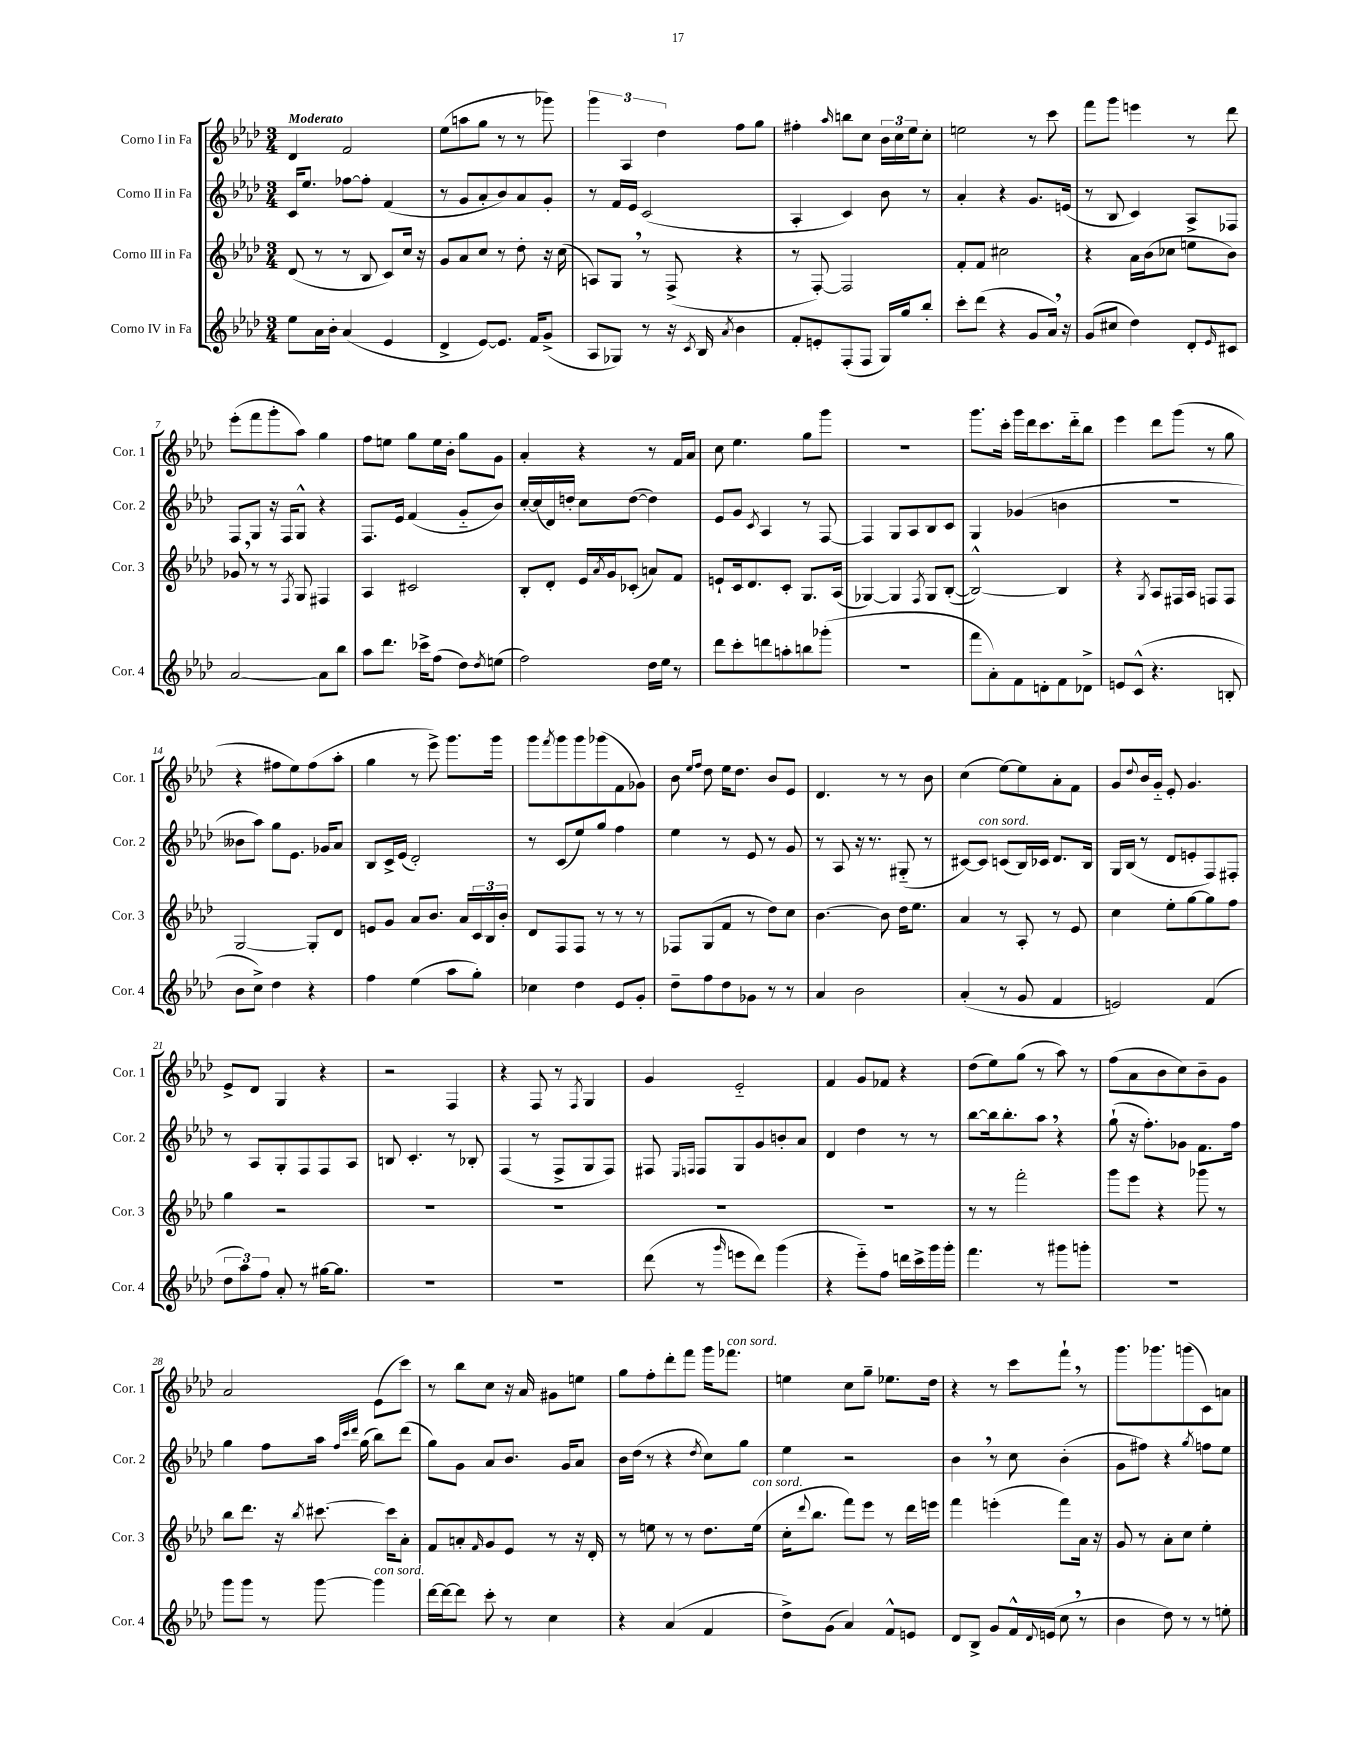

**kern	**kern	**kern	**kern
*part4	*part3	*part2	*part1
*staff4	*staff3	*staff2	*staff1
*I"Corno IV in Fa	*I"Corno III in Fa	*I"Corno II in Fa	*I"Corno I in Fa
*I'Cor. 4	*I'Cor. 3	*I'Cor. 2	*I'Cor. 1
*clefG2	*clefG2	*clefG2	*clefG2
*k[b-e-a-d-]	*k[b-e-a-d-]	*k[b-e-a-d-]	*k[b-e-a-d-]
*M3/4	*M3/4	*M3/4	*M3/4
=1	=1	=1	=1
!	!	!	!LO:TX:a:B:t=Moderato
8ee-\L	(8d-/	16c/KL	4d-/
.	.	8.ee-/J	.
16a-\L	8r	.	.
16b-'\JJ	.	.	.
(4a-/	8r	[8ff-X\L	2f/
.	8B-/	8ff-'\J]	.
4e-/	8c/L)	(4f/	.
.	16cc/Jk	.	.
.	16r	.	.
=2	=2	=2	=2
4d-^/	8g/L	8r	(8ee-\L
.	8a-/	8g/L	8aan\
[8e-/L)	8cc/J	8a-'/	8gg\J
8.e-/J]	8r	8b-/)	8r
.	8dd-'\	8a-/	8r
16f/KL	.	.	.
(8g^/J	16r	8g'/J	8ggg-X\)
.	(16cc\	.	.
=3	=3	=3	=3
8A-/L	8An/L)	8r	6ggg\
8G-X/J)	8G,/J	16f/LL	.
.	.	.	6A-/
.	.	16e-/JJ	.
8r	8r	(2c/	.
.	.	.	6dd-\
16r	(8F^/	.	.
8qc/	.	.	.
16B-/	.	.	.
8qa-/	.	.	.
4b-\	4r	.	8ff\L
.	.	.	8gg\J
=4	=4	=4	=4
8f'/L	8r	4A-'/	4ff#X'\
8en'/	[8F'/)	.	.
.	.	.	16qqaa-/
(8F'/	2F/]	4c/)	8bbn\L
8F/J	.	.	8cc\J
16G/LL)	.	8b-\	24b-\LL
.	.	.	24cc\
16gg/J	.	.	.
.	.	.	24ee-\J
8bb-'/J	.	8r	8cc'\J
=5	=5	=5	=5
8ccc'\L	8f'/L	4a-'/	2een\
(8ddd-\J	8f/J	.	.
4r	2cc#X\	4r	.
8g/L	.	8.g/L	8r
16a-,/Jk)	.	.	8ccc\
16r	.	(16en/Jk	.
=6	=6	=6	=6
(8g/L	4r	8r	8fff\L
8cc#X/J	.	8B-/	8ggg\J
4dd-\)	16a-\LL	4c/)	4eeen\
.	(16b-\J	.	.
.	8cc-X\J	.	.
8d-'/L	8een\L	8A-^/L	8r
16qqe-/	.	.	.
8c#X/J	8b-\J)	8F-X/J	8ddd-\
!!LO:LB:g=z
=7	=7	=7	=7
[2a-/	8g-X,/	8F/L	(8eee-'\L
.	8r	8G/J	8fff\
.	8r	16r	8ggg'\
.	.	16F/KL	.
.	8qF/	.	.
.	8G/	8G^^/J	8aa-\J)
8a-\L]	4F#X/	4r	4gg\
8bb-\J	.	.	.
=8	=8	=8	=8
8aa-\L	4A-/	8.F/L	8ff\L
8.ddd-\J	.	.	8een\J
.	.	16e-/Jk	.
.	2c#X/	(4f/	8gg\L
16ccc-X^\KL	.	.	.
(8ff\J	.	.	16ee\L
.	.	.	16b-'\JJ
8dd-\L)	.	8g/L	8gg\L
8qdd-/	.	.	.
(8een\J	.	8b-/J)	8g\J
=9	=9	=9	=9
2ff\)	8B-'/L	[16cc'/LL	4a-'/
.	.	(16cc/]	.
.	8d-'/J	16d-/)	.
.	.	16ddn'/JJ	.
.	16e-/LL	8cc\L	4r
.	8qa-/	.	.
.	16g/J	.	.
.	(8c-X'/J	([8dd\J	.
16dd-\LL	8an/L)	4dd\])	8r
16ee-\JJ	.	.	.
8r	8f/J	.	16f/LL
.	.	.	16a-/JJ
=10	=10	=10	=10
8ddd-\L	8en`/L	8e-/L	8cc\
8ccc'\	16c/k	8g/J	4.ee-\
.	8.d-/	.	.
.	.	8qc/	.
8dddn\	.	4A-/	.
8aan'\	8c'/J	.	.
8bbn\	8.G/L	8r	8gg\L
(8ggg-X'\J	.	[8F/	8ggg\J
.	(16A-/Jk	.	.
=11	=11	=11	=11
2.r	[4G-X/)	4F/]	2.r
.	4G-/]	8G/L	.
.	.	8A-/	.
.	8qF/	.	.
.	8G-/L	8B-/	.
.	([8B-'/J	8c/J	.
=12	=12	=12	=12
8fff\L	2B-^^/_)	4G/	8.ggg\L
8a-'\)	.	.	.
.	.	.	16ccc'\Jk
8f\	.	(4g-X/	16ggg\LL
.	.	.	16ddd-\J
8dn'\	.	.	8.ccc\
8f\	4B-/]	4bn\	.
.	.	.	16ddd-\k
8d-X^\J	.	.	8bb-\J
=13	=13	=13	=13
8en/L	4r	2.r	4eee-\
(8c^^/J	.	.	.
.	8qG/	.	.
4.r	8A-/L	.	8ddd-\L
.	16F#X/L	.	(8ggg\J
.	16A-/JJ	.	.
.	8Fn/L	.	8r
8Bn'/	8F/J	.	8gg\
!!LO:LB:g=z
=14	=14	=14	=14
8b-\L	[2G/	8b--X\L	4r
8cc^\J)	.	8aa-\J)	.
4dd-\	.	8gg\L	8ff#X\L
.	.	8.e-\J	8ee-\)
4r	8G'/L]	.	(8ff#\
.	.	16g-X/KL	.
.	8d-/J	8a-/J	8aa-'\J
=15	=15	=15	=15
4ff\	8en/L	8B-/L	4gg\
.	8g/J	16c^/L	.
.	.	(16e-/JJ	.
(4ee-\	8a-/L	2d-'/)	8r
.	8.b-/J	.	8eee-^\)
8aa-\L	.	.	8.ggg\L
.	16a-/LL	.	.
8gg'\J)	24c/	.	.
.	24B-/	.	.
.	.	.	16ggg\Jk
.	24b-'/JJ	.	.
=16	=16	=16	=16
4cc-X\	8d-/L	8r	8ggg\L
.	.	.	8qfff/
.	8F/	(8c/L	8ggg\
4dd-\	8F/J	8ee-/)	8ggg\
.	8r	8gg/J	(8ggg-X\
8e-/L	8r	4ff\	8f\
8g'/J	8r	.	8g-X\J)
=17	=17	=17	=17
8dd-~\L	8F-X/L	4ee-\	8b-\
.	.	.	16qqee-/LL
.	.	.	16qqff/JJ
8ff\	(8G/	.	8dd-\
8dd-\	8f/J	8r	16ee-\KL
.	.	.	8.dd-\J
8g-X\J	8r	8e-/	.
8r	8dd-\L)	8r	8b-/L
8r	8cc\J	8g/	8e-/J
=18	=18	=18	=18
4a-/	[4.b-\	8r	4.d-/
.	.	8A-/	.
2b-\	.	16r	.
.	.	8.r	.
.	8b-\]	.	8r
.	16dd-\KL	(8G#X/	8r
.	8.ee-\J	.	.
.	.	8r	8b-\
=19	=19	=19	=19
(4a-'/	4a-/	[8c#X/L)	(4cc\
!	!	!LO:TX:a:i:t=con sord.	!
.	.	8c#/J]	.
8r	8r	(8cn/L	[8ee-\L)
8g/	8A-'/	16B-/L)	8ee-\]
.	.	16c-X/JJ	.
4f/	8r	8.d-/L	8a-'\
.	8e-/	.	8f\J
.	.	16B-/Jk	.
=20	=20	=20	=20
2en/)	4cc\	16G/LL	8g/L
.	.	(16B-/JJ	.
.	.	.	8qqdd-/
.	.	8r	16b-/L
.	.	.	16g/JJ
.	8ee-'\L	8d-/L	8e-'/
.	[8gg\	8en'/	4.g/
(4f/	8gg\]	8F/)	.
.	8ff\J	8F#X'/J	.
!!LO:LB:g=z
=21	=21	=21	=21
12dd-\L	4gg\	8r	8e-^/L
12aa-\)	.	.	.
.	.	8A-/L	8d-/J
12ff\J	.	.	.
8a-'/	2r	8G'/	4G/
8r	.	8F/	.
[16gg#X\KL	.	8F/	4r
8.gg#\J]	.	.	.
.	.	8A-/J	.
=22	=22	=22	=22
2.r	2.r	8Bn/	2r
.	.	4.c'/	.
.	.	8r	4F/
.	.	8B-X'/	.
=23	=23	=23	=23
2.r	2.r	(4F/	4r
.	.	8r	8F/
.	.	8F^/L	8r
.	.	.	8qF/
.	.	8G/	4G/
.	.	8F/J)	.
=24	=24	=24	=24
(8ddd-\	2.r	8F#X/	4g/
.	.	16qqE-/LL	.
.	.	16qqFn/JJ	.
8r	.	8F/L	.
16qqggg/	.	.	.
8eeen\L	.	8G/	2e-/
8ddd-\J)	.	8g/	.
(4ggg\	.	8bn'/	.
.	.	8a-/J	.
=25	=25	=25	=25
4r	2.r	4d-/	4f/
8eee-\L)	.	4dd-\	8g/L
8ff\J	.	.	8f-X/J
16dddn\LL	.	8r	4r
16ccc^\	.	.	.
16ggg\	.	8r	.
16ggg'\JJ	.	.	.
=26	=26	=26	=26
4.fff\	8r	[8bb-\L	(8dd-\L
.	8r	16bb-\k]	8ee-\)
.	.	8.bb-'\	.
.	2fff'\	.	(8gg\J
8r	.	8aa-,\J	8r
8ggg#X\L	.	4r	8aa-\)
8gggn'\J	.	.	8r
=27	=27	=27	=27
2.r	8ggg\L	(8gg`\	(8ff\L
.	8eee-\J	16r	8a-\
.	.	8.ff'\L)	.
.	4r	.	8b-\
.	.	8g-X\J	8cc\)
.	8ggg-X\	8.f\L	8b-~\
.	8r	.	8g\J
.	.	16ff\Jk	.
!!LO:LB:g=z
=28	=28	=28	=28
8ggg\L	8bb-\L	4gg\	2a-/
8ggg\J	8.ddd-\J	.	.
8r	.	8ff\L	.
.	16r	.	.
.	8qbb-/	.	.
[8ggg\	[8.ccc#X\	16aa-\Jk	.
.	.	32qqff/LLL	.
.	.	32qqccc/	.
.	.	32qqddd-/JJJ	.
.	.	(16gg\	.
!LO:TX:a:i:t=con sord.	!	!	!
4ggg\]	.	8bb-\L)	(8e-\L
.	16ccc#\KL]	.	.
.	8a-'\J	(8ddd-\J	8ccc\J)
=29	=29	=29	=29
[16ddd-\LL	8f/L	8gg\L)	8r
16ddd-\J_	.	.	.
8ddd-\J]	8an'/	8g\J	8bb-\L
.	16qqf/	.	.
8ccc'\	8g/	8a-/L	8cc\J
8r	8e-/J	8.b-/J	16r
.	.	.	16a-/
4cc\	8r	.	8g#X\L
.	.	16g/KL	.
.	16r	8a-/J	8een\J
.	16d-'/	.	.
=30	=30	=30	=30
4r	8r	16b-\LL	8gg\L
.	.	(16dd-\JJ	.
.	8een\	8r	8ff'\
(4a-/	8r	4r	8ddd-'\
.	8r	.	8fff\J
.	.	8qdd-/	.
4f/	8.dd-\L	8cc\L)	16ggg\KL
!	!	!	!LO:TX:a:i:t=con sord.
.	.	.	8.fff-X\J
.	.	8gg\J	.
!	!LO:TX:a:i:t=con sord.	!	!
.	(16ee\Jk	.	.
=31	=31	=31	=31
8dd-^\L)	16cc'\KL	4ee-\	4een\
.	8qqddd-/	.	.
.	8.bb-\J	.	.
(8g\J	.	.	.
4a-/)	8fff\L)	2r	8cc\L
.	8eee-\J	.	8gg~\J
8f^^/L	8r	.	8.ee-X\L
8en/J	16ddd-\LL	.	.
.	16eeen\JJ	.	16dd-\Jk
=32	=32	=32	=32
8d-/L	4fff\	4b-,\	4r
8B-^/J	.	.	.
8g/L	(4eeen'\	8r	8r
16f^^/L	.	8cc\	8ccc\L
8qqd-/	.	.	.
(16en/JJ	.	.	.
8cc,\	8fff\L)	(4b-'\	8fff`,\J
8r	16a-\Jk	.	8r
.	16r	.	.
=33	=33	=33	=33
4b-\	8g/	8g\L	8.ggg\L
.	8r	8ff#X\J)	.
.	.	.	8.ggg-X\
8dd-\)	8a-'\L	4r	.
8r	8cc\J	.	(8gggn\
.	.	8qgg/	.
8r	4ee-'\	8ffn\L	8c\)
8een'\	.	8ee-\J	8an\J
==	==	==	==
*-	*-	*-	*-
